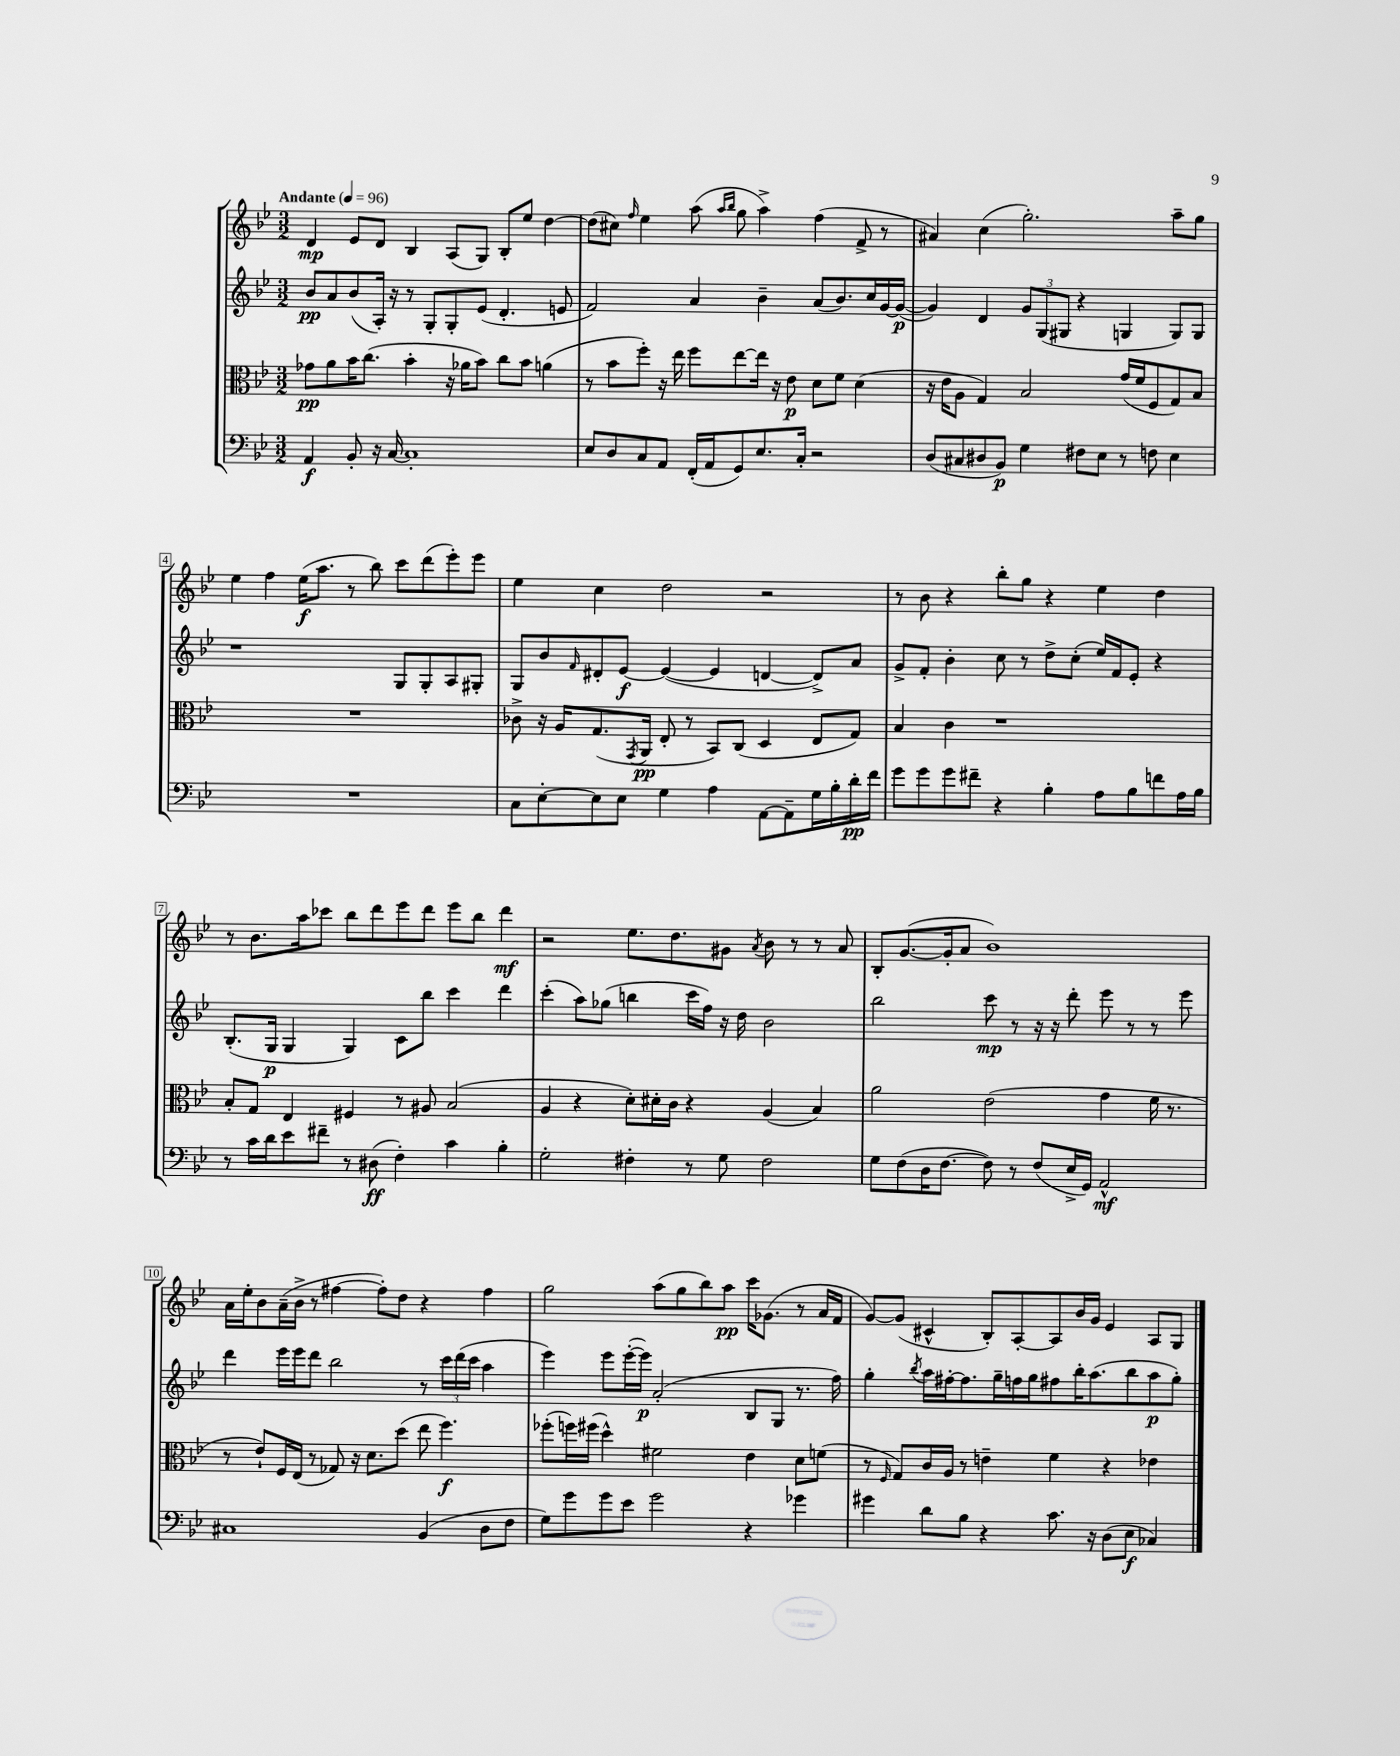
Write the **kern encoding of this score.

**kern	**dynam	**kern	**dynam	**kern	**dynam	**kern	**dynam
*part4	*part4	*part3	*part3	*part2	*part2	*part1	*part1
*staff4	*staff4	*staff3	*staff3	*staff2	*staff2	*staff1	*staff1
*clefF4	*	*clefC3	*	*clefG2	*	*clefG2	*
*k[b-e-]	*	*k[b-e-]	*	*k[b-e-]	*	*k[b-e-]	*
*M3/2	*	*M3/2	*	*M3/2	*	*M3/2	*
*MM96	*	*MM96	*	*MM96	*	*MM96	*
=1	=1	=1	=1	=1	=1	=1	=1
!	!	!	!	!	!	!LO:TX:a:B:t=Andante	!
4AA/	f	8g-X\L	pp	8b-/L	pp	4d/	mp
.	.	8a\	.	8a/	.	.	.
8BB-'/	.	16b-\K	.	(8b-/	.	8e-/L	.
.	.	(8.cc\J	.	.	.	.	.
16r	.	.	.	16A'/Jk)	.	8d/J	.
[16C/	.	.	.	16r	.	.	.
1C']	.	4b-'\	.	8r	.	4B-/	.
.	.	.	.	8G'/L	.	.	.
.	.	16r	.	8G'/	.	(8A/L	.
.	.	16a-X\KL	.	.	.	.	.
.	.	8b-\J)	.	(8e-/J	.	8G/J)	.
.	.	8cc\L	.	4.d'/	.	8B-'/L	.
.	.	8b-\J	.	.	.	8ee-/J	.
.	.	(4an\	.	.	.	[4dd\	.
.	.	.	.	8en/	.	.	.
=2	=2	=2	=2	=2	=2	=2	=2
8E-/L	.	8r	.	2f/)	.	(8dd\L]	.
8D/	.	8b-\L	.	.	.	8cc#X\J)	.
.	.	.	.	.	.	16qqff/	.
8C/	.	8ff'\J)	.	.	.	4ee-\	.
8AA/J	.	16r	.	.	.	.	.
.	.	16ee-\	.	.	.	.	.
(16FF'/LL	.	8ff\L	.	4a/	.	(8aa\	.
16AA/J	.	.	.	.	.	.	.
.	.	.	.	.	.	16qqaa/LL	.
.	.	.	.	.	.	16qqbb-/JJ	.
8GG/)	.	[8ee-\	.	.	.	8gg\	.
8.E-/	.	16ee-\Jk]	.	4b-~\	.	4aa^\)	.
.	.	16r	.	.	.	.	.
.	.	8e-\	p	.	.	.	.
16C'/Jk	.	.	.	.	.	.	.
2r	.	8d\L	.	(8a/L	.	(4ff\	.
.	.	8f\J	.	8.b-/)	.	.	.
.	.	(4d\	.	.	.	8f^/	.
.	.	.	.	16cc/L	.	.	.
.	.	.	.	[16g/	.	8r	.
.	.	.	.	(16g/JJ_	p	.	.
=3	=3	=3	=3	=3	=3	=3	=3
(8D/L	.	16r	.	4g/])	.	4a#X/)	.
.	.	16e-\KL	.	.	.	.	.
8C#X/	.	8A\J	.	.	.	.	.
8D#X/	.	4G/)	.	4d/	.	(4cc\	.
8BB-/J)	p	.	.	.	.	.	.
4G\	.	2B-/	.	12g/L	.	2.gg'\)	.
.	.	.	.	(12G/	.	.	.
.	.	.	.	12G#X/J	.	.	.
8F#X\L	.	.	.	4r	.	.	.
8E-\J	.	.	.	.	.	.	.
8r	.	(16g/LL	.	4Gn/	.	.	.
.	.	16f/J	.	.	.	.	.
8Fn\	.	8F/	.	.	.	.	.
4E-\	.	8G/)	.	8G/L)	.	8aa~\L	.
.	.	8B-/J	.	8G/J	.	8gg\J	.
!!LO:LB:g=z
=4	=4	=4	=4	=4	=4	=4	=4
1.r	.	1.r	.	1r	.	4ee-\	.
.	.	.	.	.	.	4ff\	.
.	.	.	.	.	.	(16ee-\KL	f
.	.	.	.	.	.	8.aa\J	.
.	.	.	.	.	.	8r	.
.	.	.	.	.	.	8bb-\)	.
.	.	.	.	8G/L	.	8ccc\L	.
.	.	.	.	8G'/	.	(8ddd\	.
.	.	.	.	8A/	.	8eee-'\)	.
.	.	.	.	8G#X'/J	.	8eee-\J	.
=5	=5	=5	=5	=5	=5	=5	=5
8C\L	.	8c-X^\	.	8G/L	.	4ee-\	.
[8E-'\	.	16r	.	8b-/	.	.	.
.	.	16A/KL	.	.	.	.	.
.	.	.	.	16qqf/	.	.	.
8E-\]	.	(8.G/	.	8d#X'/	.	4cc\	.
8E-\J	.	.	.	[8e-/J	f	.	.
.	.	8qGG/	.	.	.	.	.
.	.	16AA/Jk	pp	.	.	.	.
4G\	.	8E-'/	.	(4e-/_	.	2dd\	.
.	.	8r	.	.	.	.	.
4A\	.	8BB-/L)	.	4e-/]	.	.	.
.	.	(8C/J	.	.	.	.	.
[8AA\L	.	4D/	.	[4dn/	.	2r	.
8AA~\]	.	.	.	.	.	.	.
16G\L	.	8E-/L	.	8d^/L])	.	.	.
16B-'\	.	.	.	.	.	.	.
16d'\	pp	8G/J)	.	8a/J	.	.	.
16f\JJ	.	.	.	.	.	.	.
=6	=6	=6	=6	=6	=6	=6	=6
8g\L	.	4B-/	.	8g^/L	.	8r	.
8g\	.	.	.	8f'/J	.	8b-\	.
8g\	.	4c\	.	4b-'\	.	4r	.
8f#X~\J	.	.	.	.	.	.	.
4r	.	1r	.	8cc\	.	8bb-'\L	.
.	.	.	.	8r	.	8gg\J	.
4B-'\	.	.	.	8dd^\L	.	4r	.
.	.	.	.	(8cc'\J	.	.	.
8A\L	.	.	.	16ee-/LL)	.	4ee-\	.
.	.	.	.	16f/J	.	.	.
8B-\	.	.	.	8e-'/J	.	.	.
8fn\	.	.	.	4r	.	4dd\	.
16A\L	.	.	.	.	.	.	.
16B-\JJ	.	.	.	.	.	.	.
!!LO:LB:g=z
=7	=7	=7	=7	=7	=7	=7	=7
8r	.	8B-'/L	.	(8.B-'/L	.	8r	.
16c\LL	.	8G/J	.	.	.	8.b-\L	.
16d\J	.	.	.	16G/Jk	p	.	.
8e-\	.	4E-/	.	4G/	.	.	.
.	.	.	.	.	.	16aa\k	.
8f#X~\J	.	.	.	.	.	8ccc-X\J	.
8r	.	4F#X/	.	4G/)	.	8bb-\L	.
(8D#X\	ff	.	.	.	.	8ddd\	.
4F'\)	.	8r	.	8c\L	.	8eee-\	.
.	.	8A#X/	.	8bb-\J	.	8ddd\J	.
4c\	.	(2B-/	.	4ccc\	.	8eee-\L	.
.	.	.	.	.	.	8bb-\J	.
4B-'\	.	.	.	4ddd\	.	4ddd\	mf
=8	=8	=8	=8	=8	=8	=8	=8
2G'\	.	4A/	.	(4ccc'\	.	2r	.
.	.	4r	.	8aa\L)	.	.	.
.	.	.	.	(8gg-X\J	.	.	.
4F#X'\	.	8d'\L)	.	4bbn\	.	8.ee-\L	.
.	.	16d#X'\L	.	.	.	.	.
.	.	16c\JJ	.	.	.	8.dd\	.
8r	.	4r	.	16ccc\LL	.	.	.
.	.	.	.	16ff\JJ)	.	.	.
8G\	.	.	.	16r	.	8g#X\J	.
.	.	.	.	16dd\	.	.	.
.	.	.	.	.	.	8qa/	.
2F#\	.	(4A/	.	2b-\	.	8b-\	.
.	.	.	.	.	.	8r	.
.	.	4B-/)	.	.	.	8r	.
.	.	.	.	.	.	8a/	.
=9	=9	=9	=9	=9	=9	=9	=9
8G\L	.	2a\	.	2bb-\	.	8B-'/L	.
(8F\	.	.	.	.	.	([8.g/	.
16D\K	.	.	.	.	.	.	.
[8.F\J	.	.	.	.	.	16g'/k]	.
.	.	.	.	.	.	8a/J	.
8F\])	.	(2e-\	.	8ccc\	mp	1b-)	.
8r	.	.	.	8r	.	.	.
(8F/L	.	.	.	16r	.	.	.
.	.	.	.	16r	.	.	.
16E-^/L	.	.	.	8ddd'\	.	.	.
16GG/JJ)	.	.	.	.	.	.	.
2AA^^/	mf	4g\	.	8eee-\	.	.	.
.	.	.	.	8r	.	.	.
.	.	16f\	.	8r	.	.	.
.	.	8.r	.	.	.	.	.
.	.	.	.	8eee-\	.	.	.
!!LO:LB:g=z
=10	=10	=10	=10	=10	=10	=10	=10
1C#X	.	8r	.	4ddd\	.	16a\LL	.
.	.	.	.	.	.	16ee-'\J	.
.	.	8e-`/L)	.	.	.	8b-\	.
.	.	16F/L	.	16eee-\LL	.	(16a~\L	.
.	.	(16E-/JJ	.	16eee-\J	.	16b-^\JJ	.
.	.	8r	.	8ddd\J	.	8r	.
.	.	8G-X/)	.	2bb-\	.	[4ff#X\	.
.	.	16r	.	.	.	.	.
.	.	8.d\L	.	.	.	.	.
.	.	.	.	.	.	8ff#'\L])	.
.	.	(8dd\J	.	.	.	8dd\J	.
(4BB-/	.	8ee-\	.	8r	.	4r	.
.	.	4.ff\)	f	24ccc\LL	.	.	.
.	.	.	.	(24ddd\	.	.	.
.	.	.	.	24ccc\JJ	.	.	.
8D\L	.	.	.	4aa\	.	4ff#\	.
8F\J	.	.	.	.	.	.	.
=11	=11	=11	=11	=11	=11	=11	=11
8G\L)	.	(8ff-X'\L	.	4eee-\)	.	2gg\	.
8g\	.	16ffn\L)	.	.	.	.	.
.	.	(16ff#X\JJ	.	.	.	.	.
8g\	.	4dd^^\)	.	8eee-\L	.	.	.
8e-\J	.	.	.	([16eee-'\L	.	.	.
.	.	.	.	16eee-\JJ])	p	.	.
2g\	.	2f#X\	.	(2a'/	.	(8aa\L	.
.	.	.	.	.	.	8gg\	.
.	.	.	.	.	.	8bb-\)	.
.	.	.	.	.	.	8aa\J	pp
4r	.	4e-\	.	8B-/L	.	16ccc\KL	.
.	.	.	.	.	.	(8.g-X\J	.
.	.	.	.	8G/J	.	.	.
4g-X\	.	8d\L	.	8.r	.	8r	.
.	.	(8fn\J	.	.	.	16a/LL	.
.	.	.	.	16ff\)	.	16f/JJ	.
=12	=12	=12	=12	=12	=12	=12	=12
4g#X\	.	8r	.	4gg'\	.	[8g/L)	.
.	.	16qqF/	.	.	.	.	.
.	.	8G/L)	.	.	.	(8g/J]	.
.	.	.	.	8qbb-/	.	.	.
8d\L	.	16c/L	.	16aa\LL	.	4c#X^^/	.
.	.	16A/JJ	.	[16ff#X'\J	.	.	.
8B-\J	.	8r	.	8.ff#\]	.	.	.
4r	.	4en~\	.	.	.	8B-'/L)	.
.	.	.	.	16gg~\L	.	.	.
.	.	.	.	16ffn\	.	[8A'/	.
.	.	.	.	16gg\J	.	.	.
8.c\	.	4f\	.	8ff#X\	.	8A/]	.
.	.	.	.	16bb-'\K	.	16b-/L	.
16r	.	.	.	(8.aa\	.	16g/JJ	.
(8D\L	.	4r	.	.	.	4e-/	.
8E-\J	f	.	.	8bb-\	.	.	.
4C-X/)	.	4e-X\	.	8aa\	p	8A/L	.
.	.	.	.	8gg'\J)	.	8G/J	.
==	==	==	==	==	==	==	==
*-	*-	*-	*-	*-	*-	*-	*-
